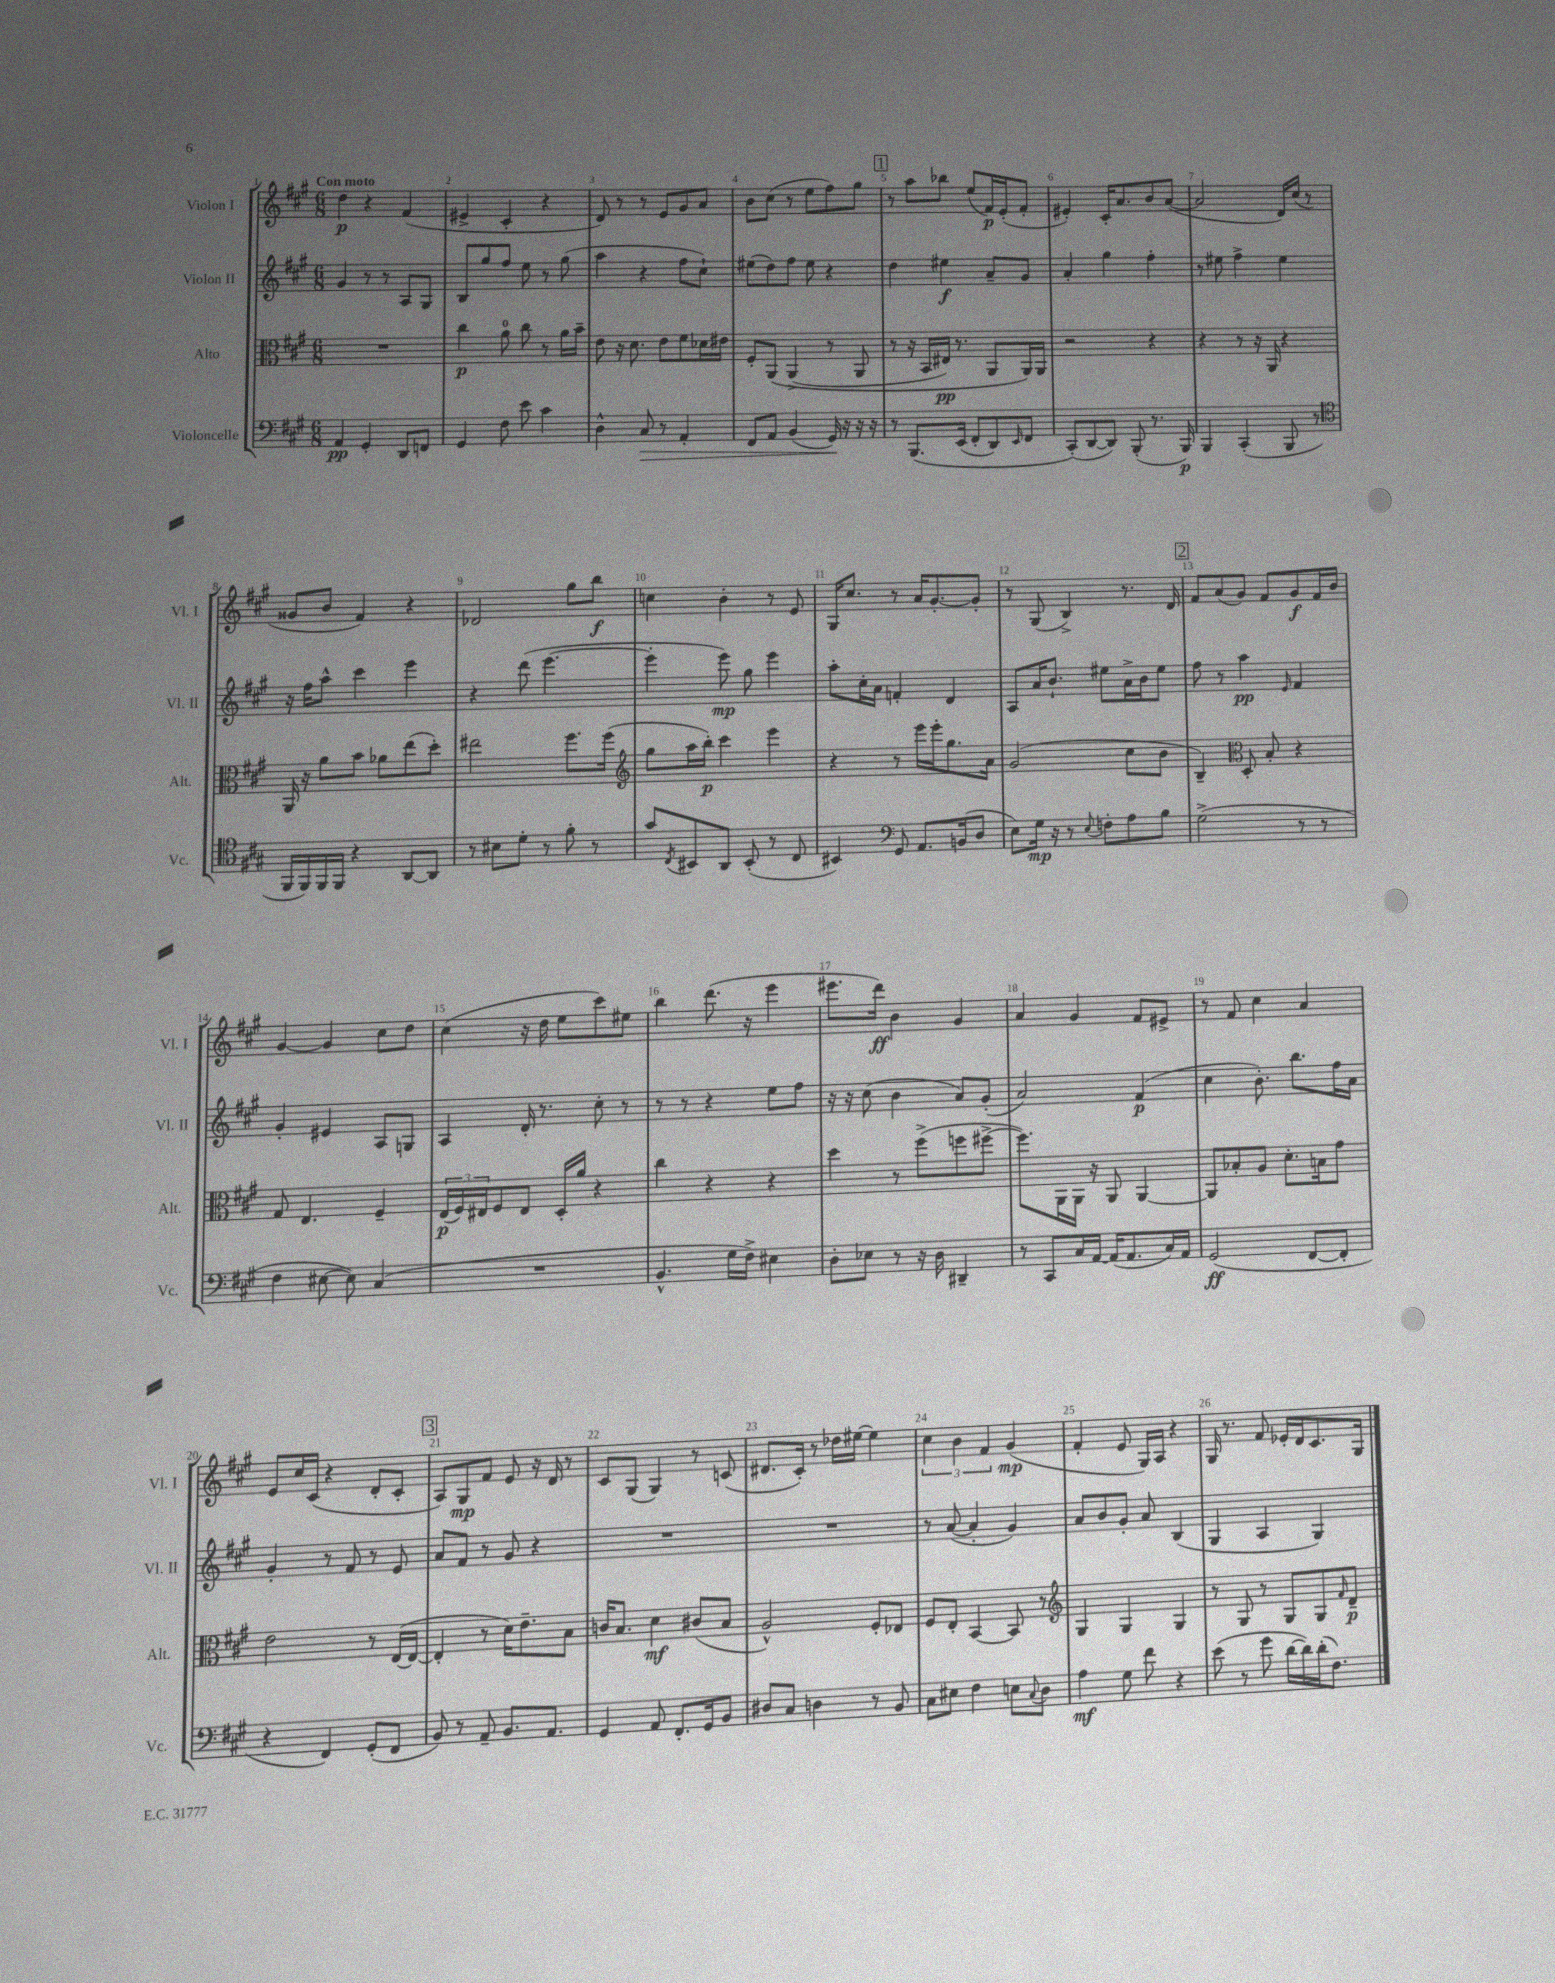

**kern	**kern	**kern	**kern
*staff4	*staff3	*staff2	*staff1
*clefF4	*clefC3	*clefG2	*clefG2
*k[f#c#g#]	*k[f#c#g#]	*k[f#c#g#]	*k[f#c#g#]
*M6/8	*M6/8	*M6/8	*M6/8
4AA	2.r	4g#	4dd
4GG#'	.	8r	4r
.	.	8r	.
8DD	.	8A	(4f#
8FF	.	8G#	.
=	=	=	=
4GG#	4cc#	8B	4e#^
.	.	8gg#	.
8F#	8a	8ff#	4c#'
8e	8cc#	8ee	.
4c#	8r	8r	4r
.	16a	(8gg#	.
.	16b~	.	.
=	=	=	=
4D^^	8e	4aa	8d)
.	16r	.	8r
.	8.d	.	.
8C#	.	4r	8r
8r	8e	.	8e
4AA'	8f#	8ff#	8g#
.	16d-	8cc#`)	8a
.	16e#	.	.
=	=	=	=
8FF#	8F#'	(8ee#	8b
8AA	&(8AA	8dd)	(8cc#
(4BB	(4AA^	8ff#	8r
.	.	8ee#	8ee
16GG#)	8r	4r	8ff#)
16r	.	.	.
16r	8AA	.	8gg#
16r	.	.	.
=	=	=	=
8r	8r	4dd	8r
&(8.BBB	16r	.	8aa
.	16BB	.	.
.	16E#)	4ee#	8bb-
(16EE	8.r	.	.
8FF#'	.	.	(8ee
8DD)	8AA	8a~	16f#)
.	.	.	(16e'
16qqEE	.	.	.
8FF#	16AA&)	8g#	8f#'
.	16AA	.	.
=	=	=	=
(8CC#'&)	2r	4a'	4e#')
[8DD	.	.	.
8DD])	.	4gg#	16c#'
.	.	.	8.a
(8BBB'	.	.	.
8.r	4r	4ff#'	8b
.	.	.	([8a
16BBB)	.	.	.
=	=	=	=
4BBB	4r	8r	2a]
.	.	8ee#	.
(4CC#'	8r	4ff#^	.
.	16r	.	.
.	16AA	.	.
8BBB	4r	4ee#	16d)
.	.	.	(16cc#
8r	.	.	8r
=	=	=	=
*clefC4	*	*	*
16FF#	16AA	16r	8g##
16FF#)	16r	16ff#	.
16FF#	8a	8aa^^	8b
16FF#	.	.	.
4r	8b	4ccc#	4f#)
.	8a-	.	.
[8AA	(8ee	4eee	4r
8AA]	8dd')	.	.
=	=	=	=
8r	2ee#	4r	2d-
8B#	.	.	.
8d'	.	(8ddd	.
8r	.	[4.eee	.
8f#'	8.ff#	.	8gg#
8r	.	.	8bb
.	(16ff#	.	.
=	=	=	=
*	*clefG2	*	*
8g#	8gg#	4eee']	4cc
8qC#	.	.	.
8BB#	16aa	.	.
.	16bb')	.	.
8AA	4ccc#	8eee)	4b'
(8BB#'	.	8gg#	.
8r	4eee	4eee	8r
8C#	.	.	8e
=	=	=	=
4BB#)	4r	8aa'	16G#
.	.	.	8.cc#
.	.	16cc#'	.
.	.	16a	.
*clefF4	*	*	*
8GG#	8r	4f'	8r
8.AA	16eee	.	16a
.	16eee'	.	[8.g#'
.	8.gg#	4d	.
(16BB	.	.	.
8D	.	.	8g#']
.	16a	.	.
=	=	=	=
8E)	(2g#	8A	8r
16G#	.	16a	(8G#
16r	.	8.b`	.
8r	.	.	4B^)
8qqE	.	.	.
8F'	.	8ee#	.
8A	8cc#	16a^	8.r
.	.	16b	.
8B	8b	8ee#	.
.	.	.	16d
=	=	=	=
(2G#^	4B~)	8ff#	8f#
.	.	8r	(8a
*	*clefC3	*	*
.	8D'	4aa	8g#)
.	8B'	.	8f#
.	.	16qqe	.
8r	4r	4f#	8g#
8r	.	.	16f#
.	.	.	16b
=	=	=	=
4F#	8G#	4g#'	[4g#
.	4.E	.	.
[8E#	.	4e#	4g#]
8E#])	.	.	.
(4C#	4F#~	8A	8cc#
.	.	8G	8dd
=	=	=	=
2.r	(24E	4A	(4cc#
.	24F#)	.	.
.	24E#	.	.
.	8F#	.	.
.	8E#	16d'	16r
.	.	8.r	16dd
.	16D'	.	8ee
.	16a	.	.
.	4r	8cc#'	8ccc#)
.	.	8r	8ee#
=	=	=	=
4.BB^^	4cc#	8r	4bb
.	.	8r	.
.	4r	4r	(8.ddd
16G#	.	.	.
16F#^)	.	.	16r
4E#	4r	8ee	4eee
.	.	8ff#	.
=	=	=	=
8D'	4dd	16r	8.eee#
.	.	16r	.
8E-	.	(8cc#	.
.	.	.	16ddd)
8r	8r	4b	4b
16r	(8ff#^	.	.
16D	.	.	.
4DD#~	8ff	8a)	4g#
.	[8ff#^	(8g#'	.
=	=	=	=
8r	8.ff#])	2a)	4a
8CC#	.	.	.
.	16AA	.	.
16C#	16AA	.	4g#
[16AA	16r	.	.
(16AA]	8AA	.	.
8.AA	.	.	.
.	[4AA	(4f#	8f#
16C#)	.	.	8e#^
16AA	.	.	.
=	=	=	=
(2GG#	8AA]	4cc#	8r
.	8B-'	.	8f#
.	8A	8.b')	4cc#
.	8.d'	.	.
.	.	8.bb	.
[8FF#	.	.	4a
.	16B	.	.
8FF#']	8g#	16ff#	.
.	.	16a	.
=	=	=	=
4r	2e	4g#'	8e
.	.	.	16cc#
.	.	.	(16c#
4FF#)	.	8r	4r
.	.	8f#	.
(8GG#'	8r	8r	8d'
8FF#	([16E	8e	8c#'
.	16E_	.	.
=	=	=	=
8BB)	4E']	8a	8A)
8r	.	8f#	8G#
8AA~	8r	8r	8f#
8.BB	16d)	8g#	8e
.	8.e~	.	.
.	.	4r	16r
8.AA	.	.	16d
.	8B	.	8r
=	=	=	=
4GG#	16c	2.r	8c#
.	8.B	.	.
.	.	.	(8G#
8AA	4d	.	4G#)
8.FF#'	.	.	.
.	(8c#	.	8r
16GG#	.	.	.
8BB	8B	.	(8c
=	=	=	=
8D#	2A^^)	2.r	8.d#
8C#	.	.	.
.	.	.	16c#')
4D	.	.	8r
.	.	.	16dd-
.	.	.	[16ee#
8r	8F#'	.	4ee#]
8BB	8E-	.	.
=	=	=	=
8C#	8F#	8r	6cc#
8E#	8E'	([8a	.
.	.	.	6b
4F#	[4BB	4a']	.
.	.	.	6f#
8E	8BB]	4g#)	(4g#
8qqC#	.	.	.
8D	8r	.	.
=	=	=	=
*	*clefG2	*	*
4A	4G#	8a	4f#'
.	.	8b	.
8G#	4G#	8g#'	8e
8f#	.	8a	16G#)
.	.	.	16A
4r	4G#	(4B	4r
=	=	=	=
(8e	8r	4G#	16G#
.	.	.	8.r
8r	8G#	.	.
8g#	8r	4A	8f#
[16d	8G#	.	16e-'
16d])	.	.	16d
(16d'	8G#	4G#)	8.c#
8.F#)	.	.	.
.	16qqf#	.	.
.	8d~	.	.
.	.	.	16G#
==	==	==	==
*-	*-	*-	*-
